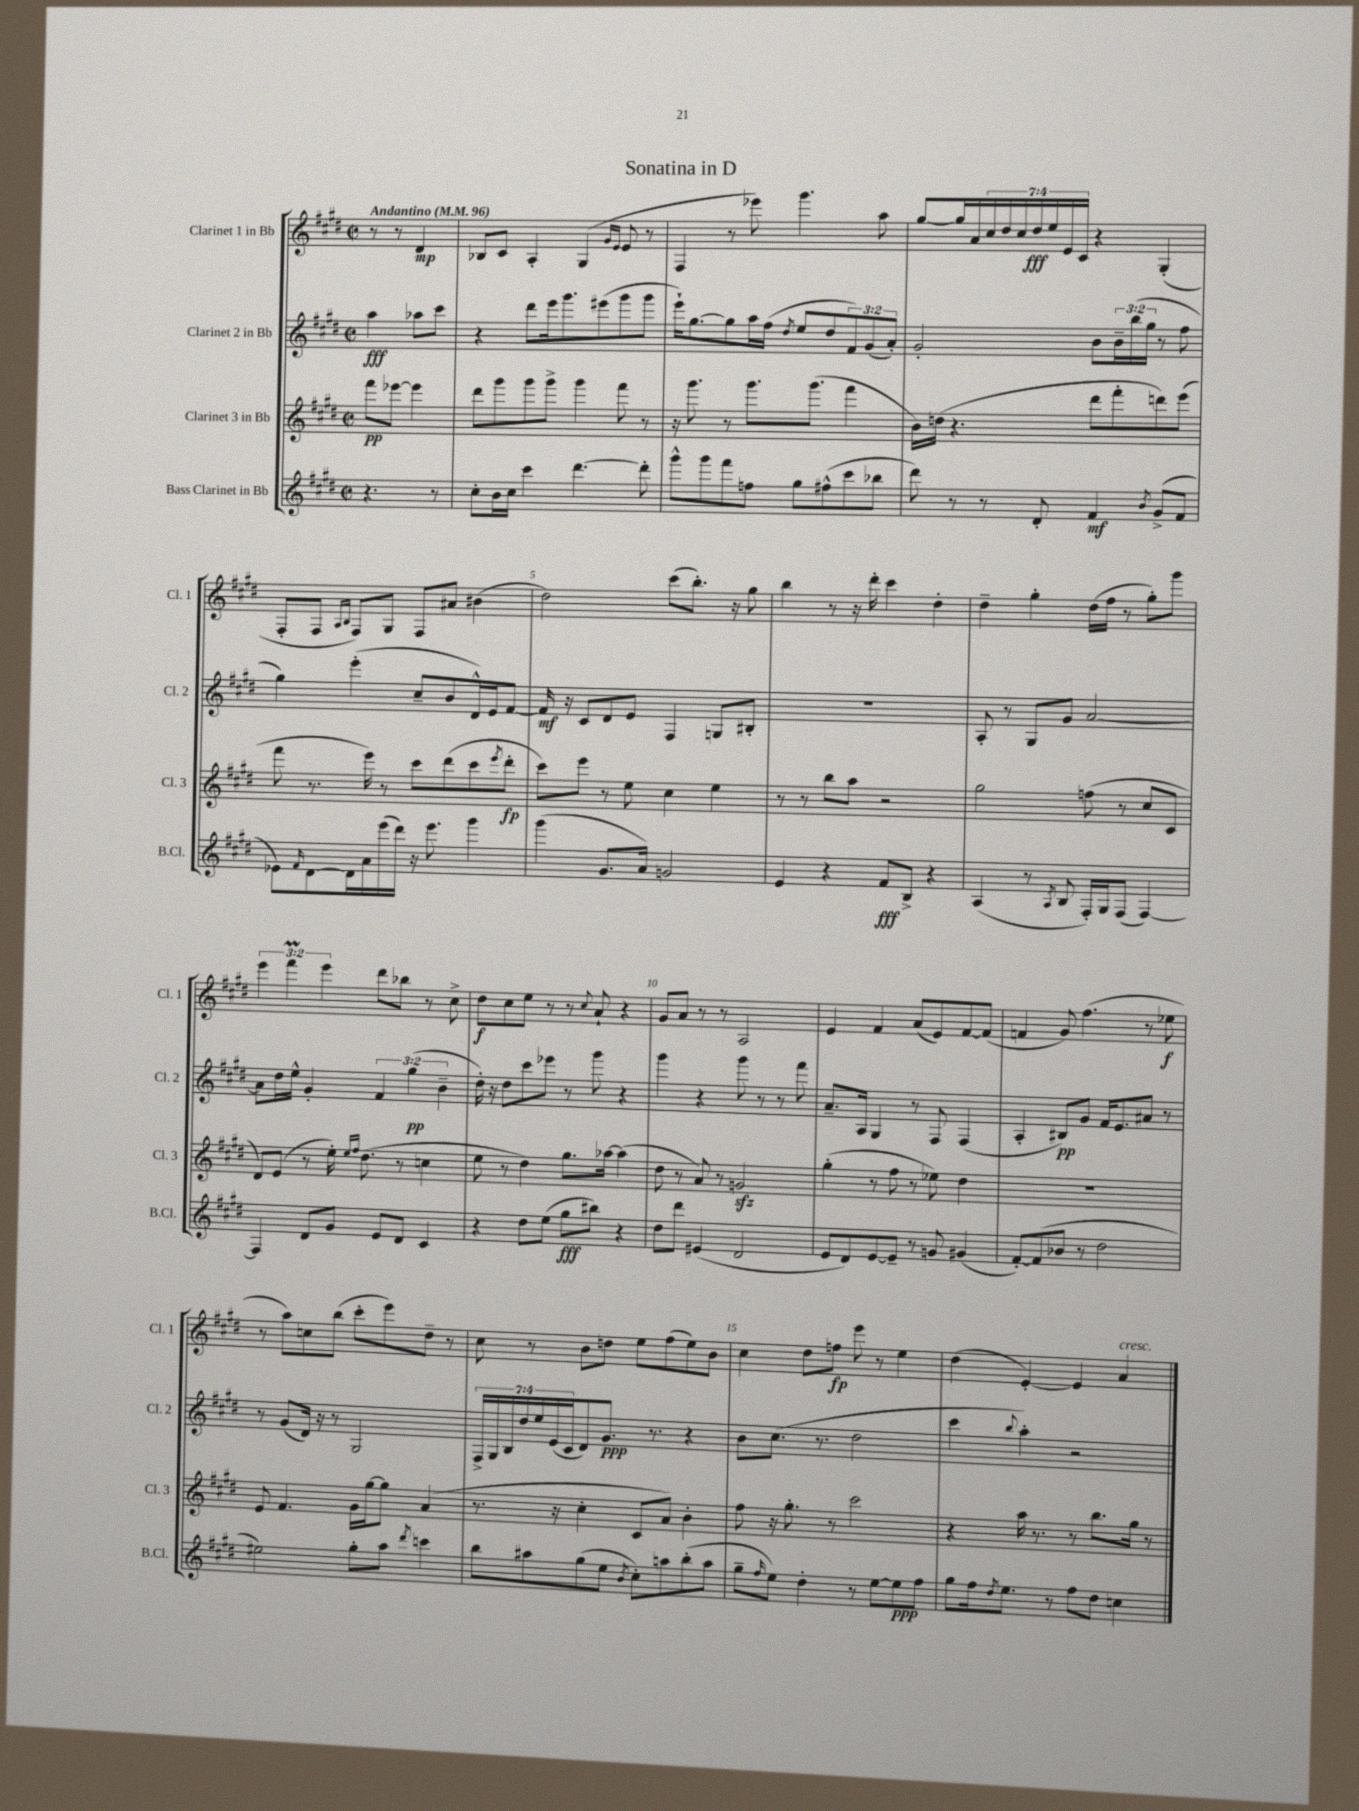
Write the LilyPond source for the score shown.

\header { title = "Sonatina in D" }
<<
\new StaffGroup <<
\new Staff = "s0" \with { instrumentName = "Clarinet 1 in Bb" shortInstrumentName = "Cl. 1" } {
    \clef treble \key e \major \defaultTimeSignature \time 2/2 \override Staff.TupletNumber.text = #tuplet-number::calc-fraction-text \partial 2 \tempo "Andantino" 4 = 96
    r8 r8 dis'4\mp |
    bes8 cis'8 a4-. gis4( \grace { gis'16 e'16 } e'8 r8 |
    fis4 r8 ees'''8) gis'''4. a''8 |
    gis''8~ gis''16 a'16 \tuplet 7/4 { cis''16 dis''16 cis''16 dis''16\fff e''16 e'16 cis'16 } r4 gis4-.( |
    fis8-. fis8 \grace { a16 b16 } fis8) gis8 fis8 ais'8 bis'4( |
    dis''2) cis'''8( b''8.-.) r16 gis''8 |
    b''4 r8 r16 dis'''16-. cis'''4 dis''4-. |
    dis''4-- gis''4-. dis''16( fis''16 r8 gis''8-.) gis'''8 |
    \tuplet 3/2 { e'''4 fis'''4\prall e'''4 } dis'''8 bes''8 r8 cis''8-> |
    dis''8\f cis''8 e''8 r8 r8 \appoggiatura { cis''8 } a'8-! r4 |
    gis'8 a'8 r8 r8 a2 |
    e'4 fis'4 a'8( e'8) fis'8~ fis'8( |
    f'4 gis'8) fis''4.( r8 ees''8\f |
    r8 a''8) c''8 b''8( cis'''8-. e'''8) dis''8-- r8 |
    cis''8 r8 b'8 d''8 e''8 fis''8( e''8) b'8 |
    cis''4 dis''8 f''8\fp e'''8 r8 e''4 |
    dis''4( e'4~-.) e'4 a'4^\markup { \italic "cresc." } \bar "|." |
}
\new Staff = "s1" \with { instrumentName = "Clarinet 2 in Bb" shortInstrumentName = "Cl. 2" } {
    \clef treble \key e \major \defaultTimeSignature \time 2/2 \override Staff.TupletNumber.text = #tuplet-number::calc-fraction-text \partial 2
    a''4\fff aes''8 cis'''8 |
    r4 dis'''8 e'''16 gis'''8. eis'''8( gis'''8 gis'''8 |
    e'''16-!) gis''8.~ gis''8 a''16 fis''16( \acciaccatura { dis''8 } e''8 dis''8 \tuplet 3/2 { fis'8) gis'8( a'8-.) } |
    gis'2-. b'8 \tuplet 3/2 { b'16-- b''16( gis''16 } r8 fis''8 |
    gis''4) e'''4-.( cis''8-- b'8 dis'16-^) e'16 fis'8~ |
    fis'16\mf r16 cis'8 dis'8 e'8 fis4 g8 bis8-. |
    R1 |
    a8-. r8 gis8 gis'8 a'2~ |
    a'8 dis''16 e''16-^ gis'4-. \tuplet 3/2 { fis'4 gis''4\pp( b'4-- } |
    dis''16-.) r16 dis''8 cis'''8 ees'''8 r8 gis'''8 r4 |
    gis'''4 r4 gis'''8 r8 r8 fis'''8 |
    a'8.-- a16 gis4 r8 fis8 fis4( |
    a4-. bis8\pp) gis'8 fis'16 e'8. ais'8 r8 |
    r8 gis'8( dis'16) r16 r8 gis2 |
    \tuplet 7/4 { fis16-> gis16 b16 dis''16 e''16 e'16( cis'16 } dis'8) gis'8.\ppp r8. r4 |
    b'8 cis''8.( r8. dis''2 |
    cis'''4 \appoggiatura { b''8 } a''4-.) r2 \bar "|." |
}
\new Staff = "s2" \with { instrumentName = "Clarinet 3 in Bb" shortInstrumentName = "Cl. 3" } {
    \clef treble \key e \major \defaultTimeSignature \time 2/2 \partial 2
    fis'''8\pp ees'''8~ ees'''4 |
    dis'''8 gis'''8 gis'''8 gis'''8-> gis'''4 fis'''8 r8 |
    r16 gis'''8. r8 gis'''8. gis'''8.( fis'''4 |
    b'16) d''16( r4. dis'''8 fis'''8-. d'''8) e'''8( |
    fis'''8 r8. e'''16) r8 cis'''8 dis'''8( cis'''8 \acciaccatura { e'''8 } dis'''8-.\fp |
    cis'''8) e'''8 r8 e''8 cis''4 e''4 |
    r8 r8 b''8 a''8 r2 |
    gis''2 f''8( r8 cis''8 cis'8 |
    dis'8) e'8( r8 e''16-.) \grace { e''16 fis''16 } dis''8.( r8 c''4 |
    e''8 r8 dis''4) gis''8. aes''16~ aes''4( |
    dis''8 r8 a'8) r8 g'2\sfz |
    gis''4-.( r8 fis''8 r8 ees''8) dis''4 |
    R1 |
    e'8 fis'4. gis'16 gis''16~ gis''8 a'4( |
    r8. r16 cis''4-. cis'8 a'8) b'4-. |
    fis''8 r16 gis''8.-. r8 cis'''2 |
    r4 a''16 r8. r8 b''8. gis''16 r8 \bar "|." |
}
\new Staff = "s3" \with { instrumentName = "Bass Clarinet in Bb" shortInstrumentName = "B.Cl." } {
    \clef treble \key e \major \defaultTimeSignature \time 2/2 \partial 2
    r4. r8 |
    cis''8-. b'16 cis''16 cis'''4 dis'''4.~ dis'''8-. |
    gis'''8-^ gis'''8 fis'''8 f''8 gis''8 fis''8-^( cis'''8 bes''8 |
    dis'''8) r8 r8 dis'8-. fis'4\mf \acciaccatura { b'8 } gis'8->( fis'8 |
    ees'8) \grace { fis'16 } dis'8~ dis'16 a'16 e'''16( dis'''16) r16 e'''8. gis'''4 |
    gis'''4( gis'8. a'16) g'2 |
    e'4 r4 fis'8\fff b8-> r4 |
    a4( r8 \acciaccatura { a8 } b8 fis16-.) gis16 fis8( fis4~) |
    fis4 dis'8 gis'8 e'8 dis'8 cis'4 |
    r4 dis''8 e''8( gis''8\fff bis''8) r4 |
    dis''8 dis'''8 eis'4( dis'2 |
    e'8 dis'8) e'8~ e'8-- r8 g'8 gis'4( |
    fis'8~-.) fis'8( bes'8 r8 dis''2 |
    eis''2) gis''8-. a''8 \acciaccatura { dis'''8 } c'''4 |
    b''8 ais''8 gis''8( e''8 \acciaccatura { b'8 } cis''8-.) a''8 b''8-.( a''8 |
    gis''8-- \grace { fis''16 } e''8) dis''4-. r8 e''8~ e''8\ppp fis''8 |
    gis''8 fis''16 \acciaccatura { dis''8 } e''8. r8 fis''8 dis''8 c''4 \bar "|." |
}
>>
>>
\layout { \context { \Score \override BarNumber.break-visibility = ##(#f #t #t) barNumberVisibility = #(every-nth-bar-number-visible 5) } }
